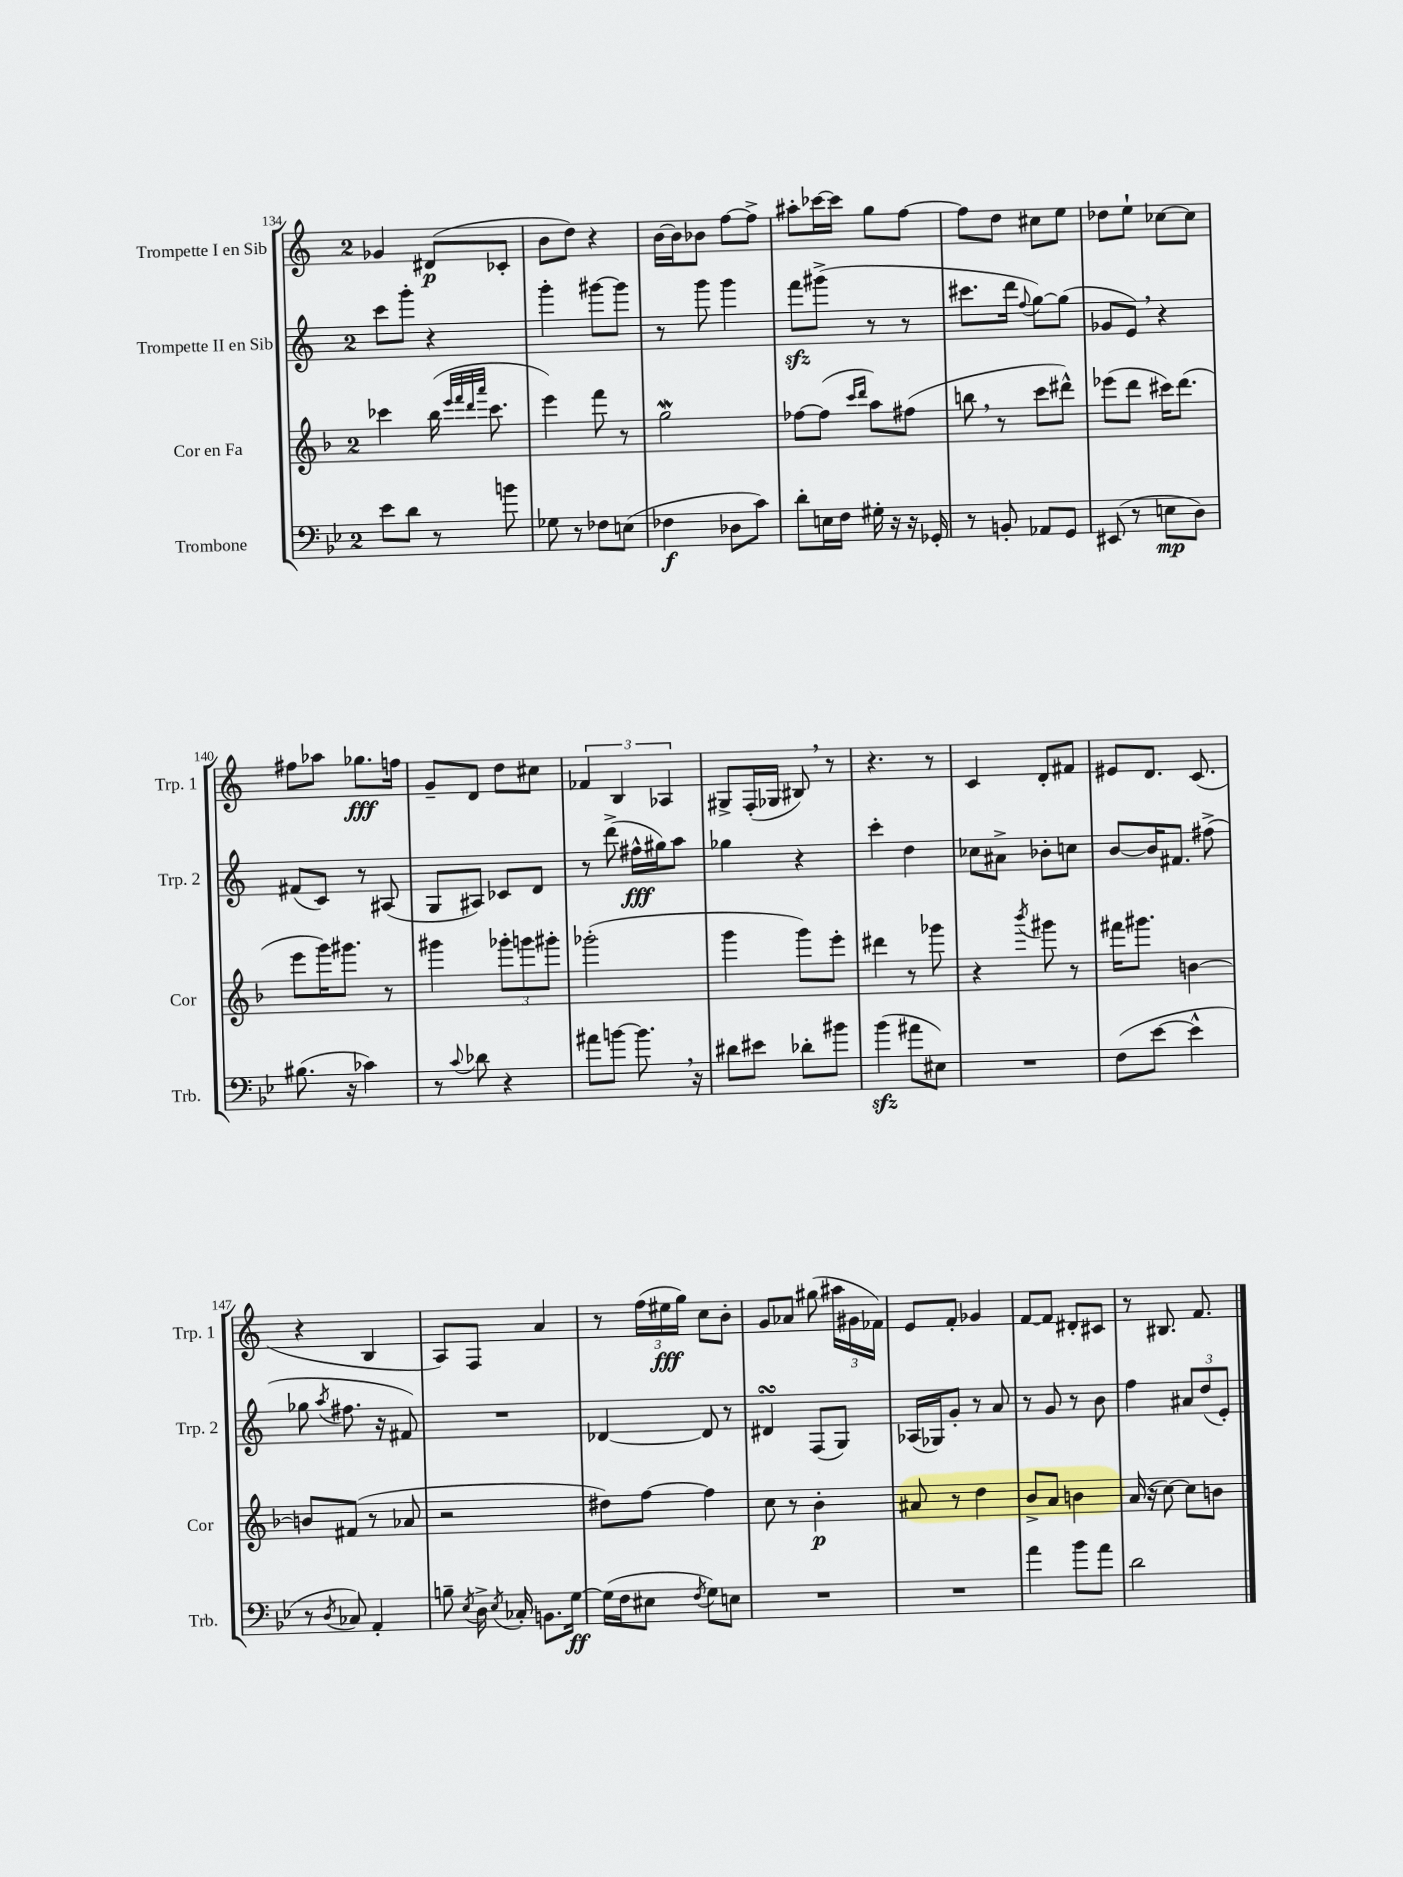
<<
\new StaffGroup <<
\new Staff = "s0" \with { instrumentName = "Trompette I en Sib" shortInstrumentName = "Trp. 1" } {
    \clef treble \key c \major \once \override Staff.TimeSignature.style = #'single-digit \time 2/4
    \autoBeamOff ges'4 dis'8[\p( ces'8]-. |
    b'8[ d''8]) r4 |
    b'16[~ b'16 bes'8] f''8[~ f''8]-> |
    ais''8[-. ces'''16~ ces'''16] g''8[ f''8]~ |
    f''8[ d''8] cis''8[ e''8] |
    des''8[ e''8]-! ces''8[~ ces''8] |
    fis''8[ aes''8] ges''8.[\fff f''16] |
    g'8[-- d'8] d''8[ cis''8] |
    \tuplet 3/2 { fes'4 b4 aes4 } |
    gis8[-> f16-.( ges16] bis8) \breathe r8 |
    r4. r8 |
    c'4 d'8[-. fis'8] |
    eis'8[ d'8.] c'8.( |
    r4 b4 |
    a8[) f8] a'4 |
    r8 \tuplet 3/2 { f''16[( eis''16\fff g''16]) } c''8[ b'8]-. |
    g'8[ aes'8] gis''8( \tuplet 3/2 { ais''16[ gis'16 fes'16]) } |
    e'8[ f'8]-. ges'4 |
    f'8[~ f'8] dis'8[-. cis'8] |
    r8 bis8. f'8. \bar "|." |
}
\new Staff = "s1" \with { instrumentName = "Trompette II en Sib" shortInstrumentName = "Trp. 2" } {
    \clef treble \key c \major \once \override Staff.TimeSignature.style = #'single-digit \time 2/4
    \autoBeamOff c'''8[ g'''8]-. r4 |
    g'''4-. gis'''8[~ gis'''8] |
    r8 g'''8 g'''4 |
    f'''8[\sfz gis'''8]->( r8 r8 |
    cis'''8.[ d'''16] \appoggiatura { f''8 } g''8[~) g''8]( |
    ges'8[ e'8]) \breathe r4 |
    fis'8[( c'8]) r8 ais8( |
    g8[ ais8]) ces'8[ d'8] |
    r8 d'''8->( fis''16[-^\fff gis''16) a''8] |
    ges''4 r4 |
    c'''4-. d''4 |
    ces''8[ ais'8]-> bes'8[-. c''8] |
    b'8[~ b'16 fis'8.] fis''8->( |
    ges''8 \acciaccatura { a''8 } fis''8. r16 fis'8) |
    R2 |
    des'4~ des'8 r8 |
    dis'4\turn f8[( g8]) |
    aes16[( ges16) g'8]-. r8 a'8 |
    r8 g'8 r8 b'8 |
    f''4 \tuplet 3/2 { ais'8[ d''8( e'8]-.) } \bar "|." |
}
\new Staff = "s2" \with { instrumentName = "Cor en Fa" shortInstrumentName = "Cor" } {
    \clef treble \key f \major \once \override Staff.TimeSignature.style = #'single-digit \time 2/4
    \autoBeamOff ces'''4 bes''16( \grace { e'''32[ f'''32 d'''32 a'''32] } ces'''8. |
    e'''4) f'''8 r8 |
    g''2\mordent |
    fes''8[~ fes''8]( \grace { c'''16[ d'''16] } a''8[) fis''8]( |
    b''8 \breathe r8 c'''8[ dis'''8]-^) |
    ees'''8[( d'''8] cis'''16[) d'''8.]( |
    e'''8[ g'''16) gis'''8.] r8 |
    gis'''4 \tuplet 3/2 { ges'''8[-. g'''8 gis'''8]-. } |
    ges'''2-.( |
    g'''4 g'''8[) e'''8]-. |
    dis'''4 r8 ges'''8 |
    r4 \acciaccatura { bes'''8 } gis'''8 r8 |
    fis'''16[ gis'''8.] b'4~ |
    b'8[ fis'8]( r8 aes'8 |
    r2 |
    dis''8[) f''8]~ f''4 |
    c''8 r8 bes'4-.\p |
    ais'8 r8 d''4 |
    bes'8[-> a'8] b'4 |
    a'16( r16 c''8~) c''8[ b'8] \bar "|." |
}
\new Staff = "s3" \with { instrumentName = "Trombone" shortInstrumentName = "Trb." } {
    \clef bass \key bes \major \once \override Staff.TimeSignature.style = #'single-digit \time 2/4
    \autoBeamOff ees'8[ d'8] r8 b'8 |
    ges8 r8 fes8[ e8]( |
    fes4\f des8[ c'8]) |
    d'8[-. e16 f16] gis16-. r16 r16 ges,16-. |
    r8 b,8-. aes,8[ g,8] |
    eis,8( r8 e8[\mp d8]) |
    bis8.( r16 ces'4) |
    r8 \appoggiatura { c'8 } des'8 r4 |
    ais'8[ b'8]~ b'8. \breathe r16 |
    dis'8[ eis'8] des'8[-. bis'8] |
    bes'4\sfz( ais'8[ eis8]) |
    R2 |
    f8[( ees'8]~ ees'4-^ |
    r8 \acciaccatura { d8 } ces8) a,4-. |
    b8-- \acciaccatura { ees8 } d16-> \acciaccatura { ees8 } ces16-. b,8.[ g16]~\ff |
    g16[( f16 eis8] \acciaccatura { f8 } g8[) e8] |
    R2 |
    R2 |
    a'4 bes'8[ a'8] |
    d'2 \bar "|." |
}
>>
>>
\layout { \context { \Score currentBarNumber = #134 } }
